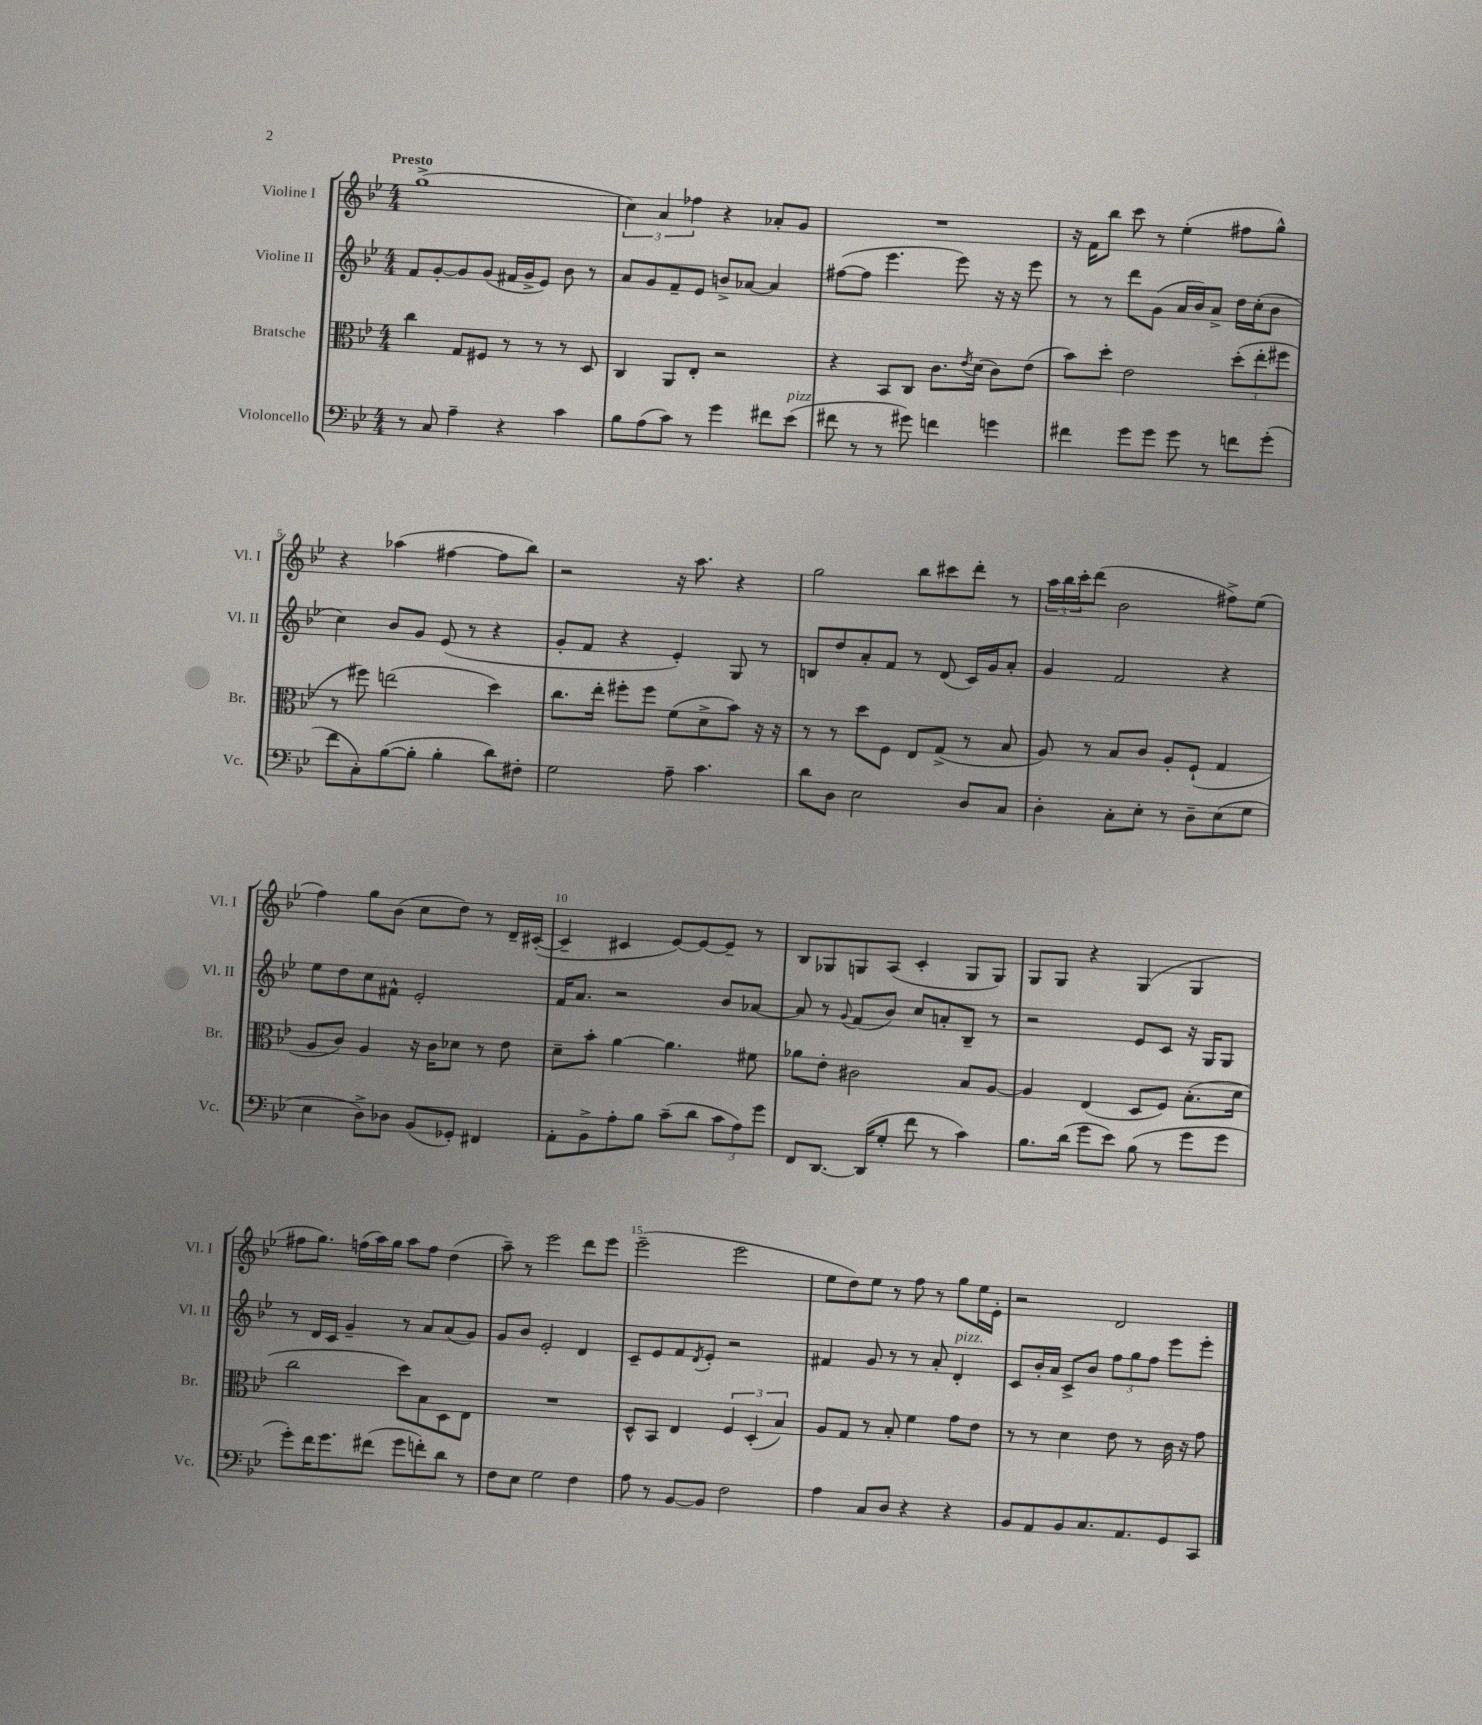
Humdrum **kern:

**kern	**kern	**kern	**kern
*staff4	*staff3	*staff2	*staff1
*clefF4	*clefC3	*clefG2	*clefG2
*k[b-e-]	*k[b-e-]	*k[b-e-]	*k[b-e-]
*M4/4	*M4/4	*M4/4	*M4/4
8r	4cc	8f	(1gg^
8C	.	[8g'	.
4A~	8G	8g]	.
.	8F#	(8g	.
4r	8r	16f#	.
.	.	16g^	.
.	8r	8e-)	.
4c	8r	8b-	.
.	8D	8r	.
=	=	=	=
8B-	4C	8a	6cc)
(8A	.	8g	.
.	.	.	6a
8c)	8AA	8f~	.
.	.	.	6ff-
8r	8E-'	8e-	.
4g	2r	8b^	4r
.	.	[8a-	.
8f#	.	4a-]	8a-'
(8e-	.	.	8g
=	=	=	=
8f#	4r	([8ff#	1r
8r	.	8ff#]	.
8r	8BB-	4.eee-	.
8g#)	8C	.	.
4f	8.c	.	.
.	.	8eee-)	.
.	8qe-	.	.
.	(16d	.	.
4g	8c)	16r	.
.	.	16r	.
.	(8e-	8eee-	.
=	=	=	=
4f#	8b-)	8r	16r
.	.	.	16f
.	8dd'	8r	8bb-
8g	2e-	8ddd	8ccc
8g	.	(8g	8r
8g	.	16a	(4ee-'
.	.	16b-)	.
8r	.	8a^	.
8f	(12dd'	16dd	8ff#
.	.	(16cc'	.
.	12ee-'	.	.
(8g'	.	8b-	8gg^^)
.	12ff#	.	.
=	=	=	=
8f	8r	4cc)	4r
8C')	8ff#)	.	.
([8B-	(2ee	8b-	(4aa-
8B-']	.	8g	.
4B-'	.	(8e-	[4ff#
.	.	8r	.
8d)	4dd)	4r	8ff#]
8F#'	.	.	8bb-)
=	=	=	=
2G	8.cc	8g'	2r
.	.	8f	.
.	16ee-'	.	.
.	8ff#'	4r	.
.	8ff#	.	.
8A~	(8f	4e-')	16r
.	.	.	8.aa
4.c	8d^	.	.
.	8b-)	8G	4r
.	16r	8r	.
.	16r	.	.
=	=	=	=
8d	8r	8B	2gg
8D	8r	8dd	.
2E-	8dd	8a'	.
.	8F	8f	.
.	8E-	8r	8bb-
.	(8G^	(8d	8ccc#
8D	8r	16c)	8ddd'
.	.	16g	.
8C	8B-	8a'	8r
=	=	=	=
4D'	8A)	4g	24aa
.	.	.	24bb-
.	.	.	24ccc'
.	8r	.	(8ddd
8C'	8B-	2f	2b-
8E-'	8c	.	.
8r	8A'	.	.
8D~	(8F`	.	.
(8E-	4G	4r	8ff#^)
8G	.	.	(8ee-
=	=	=	=
4E-	8A	8ee-	4ff)
.	8c)	8dd	.
8D^)	4A	8cc	8gg
8D-	.	8f#^^	(8b-
(8BB-	16r	2e-'	8cc
.	16c	.	.
8GG-')	8d-	.	8dd)
4FF#	8r	.	8r
.	8e-	.	16d~
.	.	.	([16c#'
=	=	=	=
8AA'	8d~	16f	4c#~]
.	.	8.a	.
8BB-^	8b-'	.	.
8A'	[4a	2r	4c#
8B-	.	.	.
(8c~	4.a]	.	[8e-)
8d	.	.	8e-_
12c	.	8b-	8e-~]
12A)	.	.	.
.	8f#	[8a-	8r
12g	.	.	.
=	=	=	=
8FF	8a-	8a-]	8B-
[8.DD	8e-'	8r	8G-
.	.	8qqg	.
.	2c#	(8f	8G
(16DD]	.	.	.
8G'	.	8b-)	(8A
8f	.	8cc	4c'
8r	.	8a'	.
4c)	8B-	8B-~	8G
.	[8A	8r	8G)
=	=	=	=
8.B-	4A]	2r	8G
.	.	.	8G
(16d	.	.	.
8g	(4E-	.	4r
8e-)	.	.	.
(8B-	8D	8e-	(4G
8r	8F)	8c	.
8g	(8.B-'	16r	4G
.	.	16G	.
8g	.	8G	.
.	16d	.	.
=	=	=	=
8g')	2cc	8r	8ff#
16f	.	16d	8.gg)
8.g	.	16c	.
.	.	4g~	.
.	.	.	(16ff
(8f#	.	.	16aa)
.	.	.	16gg
8g	8dd)	8r	8aa
8f')	8B-	8a	8ff
8d	8D	(8a	(4dd
8r	8E-	8g)	.
=	=	=	=
8F	1r	8g	8aa~)
8E-	.	8b-	8r
2G	.	2e-'	2eee-
4F	.	4d	8ddd
.	.	.	8eee-
=	=	=	=
8A	8D^^	8c~	(2eee-~
8r	8BB-	8e-	.
[8BB-	4E-	8f	.
.	.	8qd	.
8BB-]	.	8e-'	.
2F	6F	2r	2eee-
.	(6D'	.	.
.	6B-)	.	.
=	=	=	=
4A	8A	4f#	8ee-
.	8G	.	8dd)
8C	8r	8g	8ee-
8D	8B-'	8r	8r
4r	4f	8r	8ff
.	.	8a'	8r
4r	8g	4d'	8gg
.	8e-	.	16ee-
.	.	.	16e-'
=	=	=	=
8BB-	8r	8c	2r
8AA	8r	16b-'	.
.	.	16a	.
8BB-	4d	8c^	.
8.C	.	8b-	.
.	8e-	12ff	2d
8.AA	.	.	.
.	.	12gg	.
.	8r	.	.
.	.	12ff	.
8GG	16c	8eee-	.
.	16r	.	.
8CC	8g	8eee-'	.
==	==	==	==
*-	*-	*-	*-
